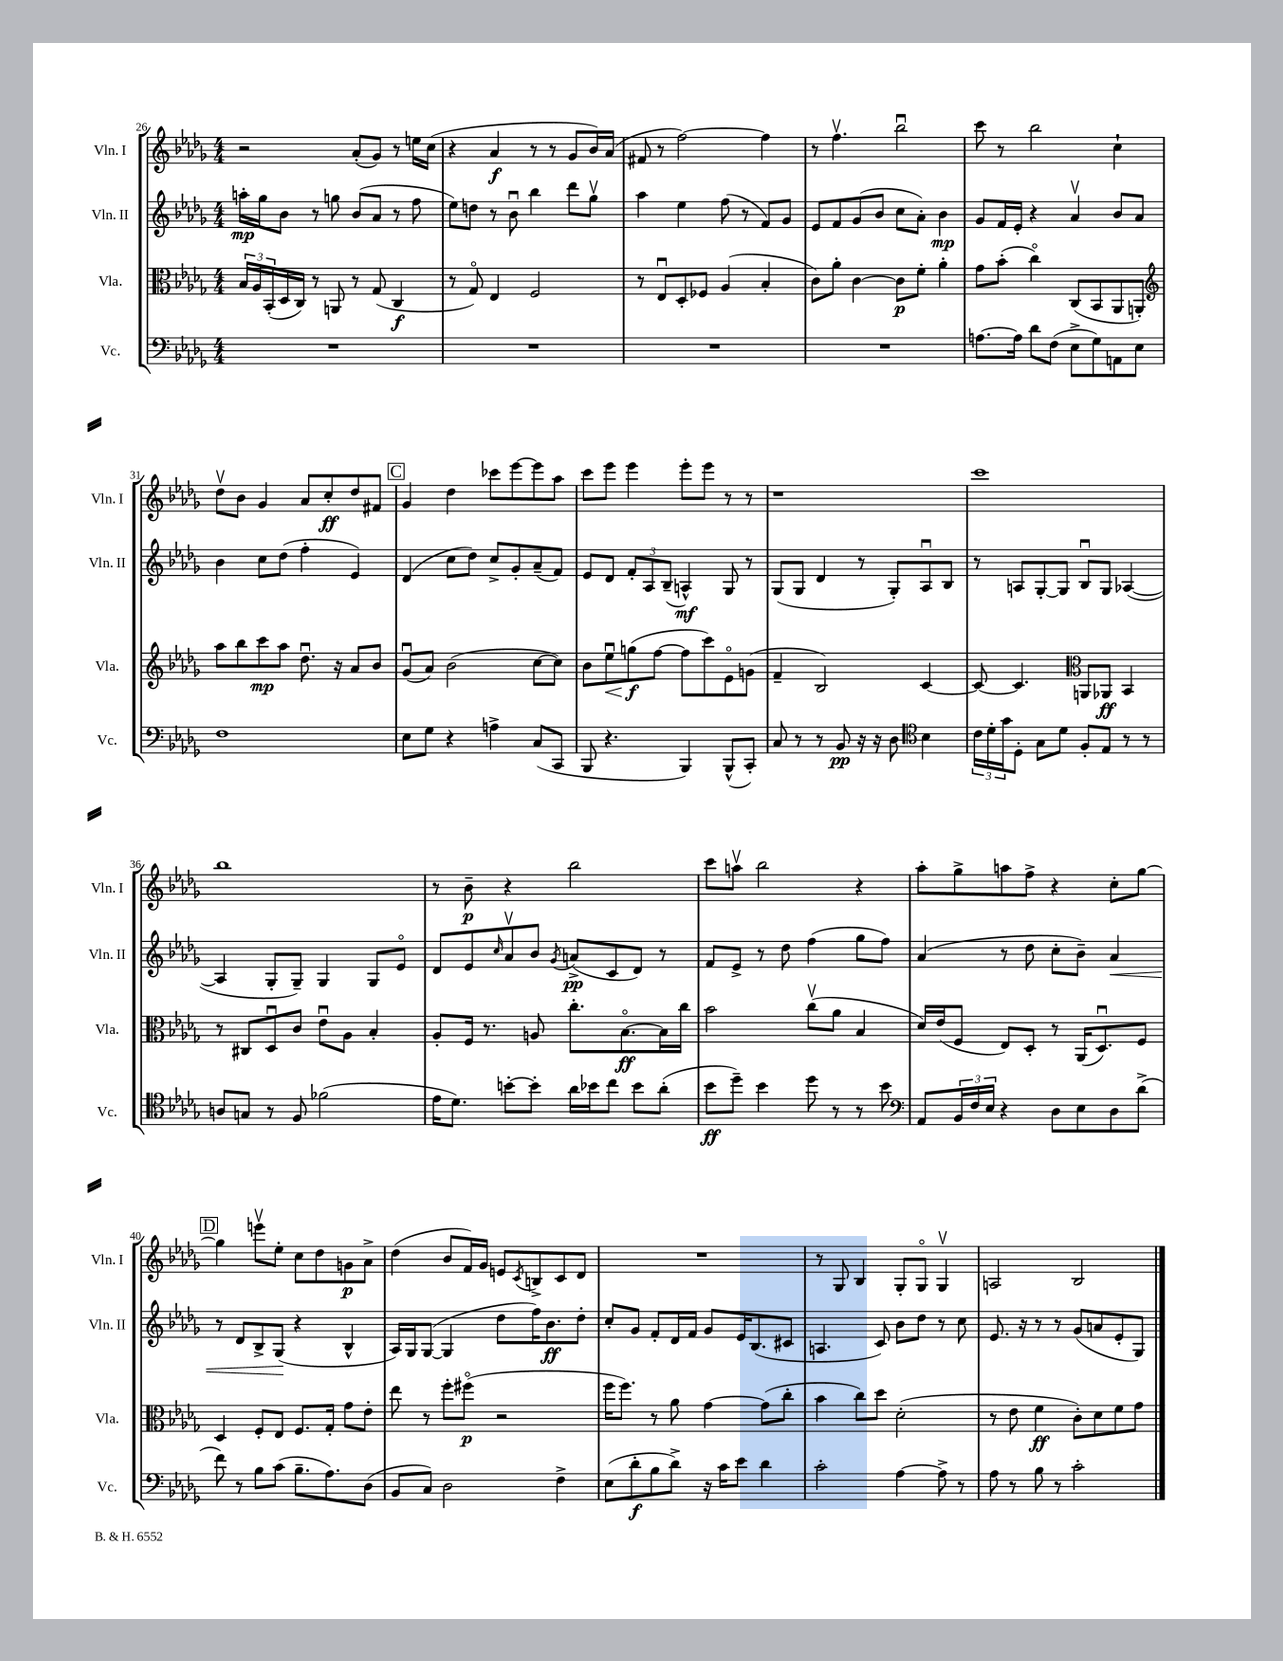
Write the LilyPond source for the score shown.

<<
\new StaffGroup <<
\new Staff = "s0" \with { instrumentName = "Vln. I" shortInstrumentName = "Vln. I" } {
    \clef treble \key des \major \numericTimeSignature \time 4/4
    r2 aes'8-.( ges'8) r8 e''16 c''16( |
    r4 aes'4\f r8 r8 ges'8 bes'16) aes'16( |
    fis'8 r8 f''2~) f''4 |
    r8 f''4.\upbow bes''2\downbow |
    c'''8 r8 bes''2 c''4-! |
    des''8\upbow bes'8 ges'4 aes'8 c''8-.\ff des''8 fis'8 |
    \mark \markup { \box "C" } ges'4 des''4 ces'''8 ees'''8~ ees'''8 aes''8 |
    c'''8 ees'''8 ees'''4 ees'''8-. ees'''8 r8 r8 |
    r1 |
    c'''1 |
    bes''1 |
    r8 bes'8--\p r4 bes''2 |
    c'''8 a''8\upbow bes''2 r4 |
    aes''8-. ges''8-> a''8 f''8-> r4 c''8-. ges''8~ |
    \mark \markup { \box "D" } ges''4 e'''8\upbow ees''8-. c''8 des''8 g'8\p aes'8-> |
    des''4( bes'8 f'16) ges'16 e'8 \acciaccatura { c'8 } b8-> c'8 des'8 |
    R1 |
    r8 ges8 bes4 ges8-. ges8\flageolet ges4\upbow |
    a2 bes2 \bar "|." |
}
\new Staff = "s1" \with { instrumentName = "Vln. II" shortInstrumentName = "Vln. II" } {
    \clef treble \key des \major \numericTimeSignature \time 4/4
    a''16-.\mp ges''16 bes'8 r8 g''8 bes'8( aes'8 r8 f''8 |
    ees''8) d''8 r8 bes'8\downbow bes''4 des'''8 ges''8\upbow |
    aes''4 ees''4 f''8( r8 f'8) ges'8 |
    ees'8 f'8 ges'8( bes'8 c''8 aes'8-.) bes'4\mp |
    ges'8 f'16 ees'16-. r4 aes'4\upbow bes'8 aes'8 |
    bes'4 c''8 des''8( f''4-. ees'4) |
    \mark \markup { \box "C" } des'4( c''8 des''8) c''8-> ges'8-. aes'8--( f'8) |
    ees'8 des'8 \tuplet 3/2 { f'8-. aes8 bes8--( } a4-^\mf) ges8 r8 |
    ges8( ges8 des'4 r8 ges8-.) aes8\downbow bes8 |
    r8 a8 ges8~-. ges8 bes8\downbow ges8 aes4~( |
    aes4 ges8-. ges8--) ges4 ges8 ees'8\flageolet |
    des'8 ees'8 \grace { c''16 } aes'8\upbow bes'8 \acciaccatura { ges'8 } a'8->\pp( c'8 des'8) r8 |
    f'8 ees'8-> r8 des''8 f''4( ges''8 f''8) |
    aes'4( r8 des''8 c''8-. bes'8--) aes'4\< |
    \mark \markup { \box "D" } r8 des'8 bes8-> ges8\!( r4 bes4-^ |
    aes16) ges16 ges8~( ges4 des''8 f''16) bes'8.\ff des''8-. |
    c''8-. ges'8 f'8-. des'16 f'16 ges'8 ees'16 bes8.( cis'8 |
    a4. c'8) bes'8 des''8 r8 c''8 |
    ees'8. r16 r8 r8 ges'8( a'8 ees'8-. ges8) \bar "|." |
}
\new Staff = "s2" \with { instrumentName = "Vla." shortInstrumentName = "Vla." } {
    \clef alto \key des \major \numericTimeSignature \time 4/4
    \tuplet 3/2 { bes16 aes16 bes,16-.( } des16 c16) r8 a,8 r8 ges8( c4\f |
    r8 ges8\flageolet) ees4 f2 |
    r8 ees8\downbow des8-. fes8 aes4( bes4-. |
    c'8) aes'8-. c'4~ c'8\p f'8-. aes'4-. |
    ges'8 bes'8-.( c''4\flageolet) c8( bes,8 aes,8 a,8-.) |
    \clef treble aes''8 bes''8 c'''8\mp aes''8 des''8.\downbow r16 aes'8 bes'8 |
    \mark \markup { \box "C" } ges'8\downbow( aes'8) bes'2( c''8~ c''8) |
    bes'8 ees''8\downbow\< g''8\f\!( f''8~ f''8 c'''8) ees'8\flageolet g'8( |
    f'4-- bes2) c'4~ |
    c'8~ c'4. \clef alto a,8 aes,8\ff bes,4 |
    r8 cis8 des8\downbow c'8 ees'8\downbow aes8 bes4-. |
    aes8-. f16 r8. a8 c''8.-. bes8.~\flageolet\ff bes16 c''16 |
    bes'2 c''8\upbow( aes'8 bes4 |
    des'16) ees'16( f8 ees8) des8-. r8 aes,16( des8.\downbow) f8 |
    \mark \markup { \box "D" } des4 f8-. ees8 f8. ges16-. ges'8 ees'8-. |
    ees''8 r8 f''8-. fis''8\flageolet\p( r2 |
    f''16 f''8.) r8 aes'8 ges'4~ ges'8( c''8-. |
    bes'4 c''8) des''8 des'2-.( |
    r8 ees'8 f'4\ff c'8-.) des'8 f'8 ges'8 \bar "|." |
}
\new Staff = "s3" \with { instrumentName = "Vc." shortInstrumentName = "Vc." } {
    \clef bass \key des \major \numericTimeSignature \time 4/4
    R1 |
    R1 |
    R1 |
    R1 |
    a8.~ a16 des'8 f8( ees8-> ges8) a,8 ees8 |
    f1 |
    \mark \markup { \box "C" } ees8 ges8 r4 a4-> c8( c,8 |
    bes,,8 r4. bes,,4) bes,,8-^( c,8-.) |
    c8 r8 r8 bes,8\pp r16 r16 des8 \clef tenor bes4 |
    \tuplet 3/2 { c'16 des'16-. ges'16 } des8-. ges8 des'8 f8-. ees8 r8 r8 |
    a8 g8 r8 f8 fes'2( |
    ees'16 des'8.) b'8~-. b'8-. aes'16 bes'16 c''8 bes'8 aes'8-.( |
    bes'8\ff des''8--) bes'4 des''8 r8 r8 bes'8 |
    \clef bass aes,8 \tuplet 3/2 { bes,16 f16 ees16 } r4 des8 ees8 des8 des'8->( |
    \mark \markup { \box "D" } f'8) r8 bes8 c'8( bes8.-- aes8.) des8( |
    bes,8 c8) des2 f4-> |
    ees8( des'8-.\f bes8 des'8->) r16 c'16 ees'8 des'4 |
    c'2-. aes4~ aes8-> r8 |
    aes8 r8 bes8 r8 c'2-. \bar "|." |
}
>>
>>
\layout { \context { \Score currentBarNumber = #26 } }
